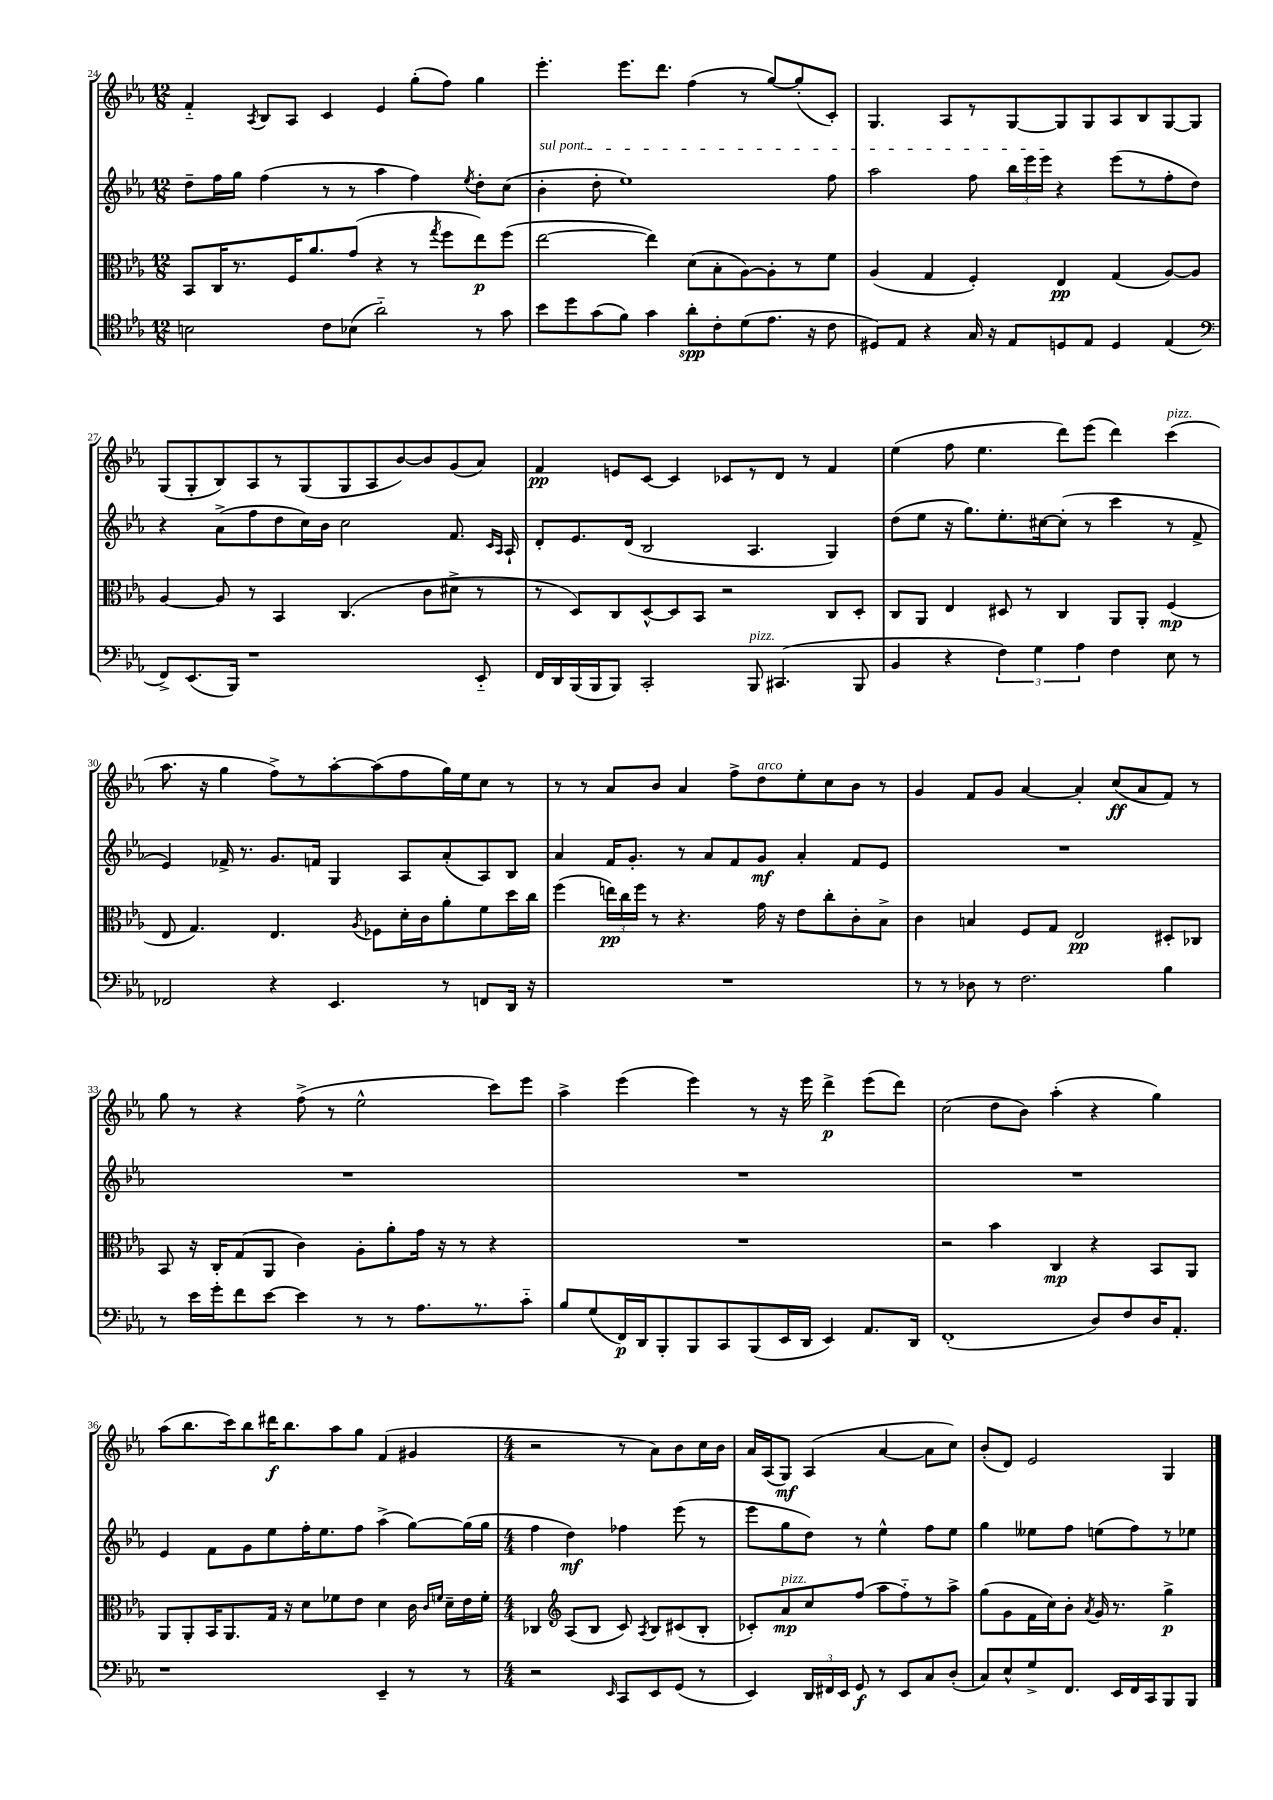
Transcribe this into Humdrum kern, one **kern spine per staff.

**kern	**kern	**kern	**kern
*staff4	*staff3	*staff2	*staff1
*clefC4	*clefC3	*clefG2	*clefG2
*k[b-e-a-]	*k[b-e-a-]	*k[b-e-a-]	*k[b-e-a-]
*M12/8	*M12/8	*M12/8	*M12/8
2B	8BB-	8dd~	4f'~
.	16C	16ff	.
.	8.r	16gg	.
.	.	.	8qA-
.	.	(4ff	8B-
.	16F	.	8A-
.	8.a-	.	.
8c	.	8r	4c
(8B-	(8g	8r	.
2a-'~)	4r	4aa-	4e-
.	8r	4ff)	(8gg'
.	8qgg	.	.
.	8ff	.	8ff)
.	.	8qee-	.
8r	8ee-)	8dd'	4gg
8g	(8ff	(8cc	.
=	=	=	=
8b-	[2ee-	4b-'	4.eee-'
8dd	.	.	.
(8g	.	8dd'	.
8f)	.	1ee-)	8.eee-
4g	4ee-])	.	.
.	.	.	8.ddd
8a-'	(8d	.	(4ff
8c'	8B-'	.	.
(8d	[8A-)	.	8r
8.e-	8A-']	.	[8gg)
.	8r	.	(8gg']
16r	.	.	.
8c	8f	8ff	8c')
=	=	=	=
8D#)	(4A-	2aa-	4.G
8E-	.	.	.
4r	4G	.	.
.	.	.	8A-
16G	4F')	8ff	8r
16r	.	.	.
8E-	.	24bb-	[8G
.	.	24eee-	.
.	.	24eee-	.
8D	4E-	4r	8G]
8E-	.	.	8G
4D	(4G	(8eee-	8A-
.	.	8r	8B-
(4E-	[8A-)	8ff'	[8G
.	8A-]	8dd)	8G]
=	=	=	=
*clefF4	*	*	*
8FF^)	[4A-	4r	(8G
(8.EE-	.	.	8G'
.	8A-]	(8a-^	8B-)
16BBB-)	.	.	.
1r	8r	8ff	8A-
.	4BB-	8dd	8r
.	.	16cc)	(8G
.	.	16b-	.
.	(4.C	2cc	8G
.	.	.	8A-
.	.	.	[8b-)
.	8c	.	8b-]
.	8d#^	8.f	(8g
8EE-'~	8r	.	8a-)
.	.	16qqc	.
.	.	16qqA-	.
.	.	16A-`	.
=	=	=	=
16FF	8r	8d'	4f
16DD	.	.	.
(16BBB-	8D)	8.e-	.
16BBB-	.	.	.
8BBB-)	8C	.	8e
.	.	(16d	.
2CC'	[8D^^	2B-	[8c
.	8D]	.	4c]
.	8BB-	.	.
.	2r	.	8c-
8BBB-	.	4.A-	8r
(4.CC#	.	.	8d
.	.	.	8r
.	8C	4G)	4f
8BBB-	8D'	.	.
=	=	=	=
4BB-	8C	(8dd	(4ee-
.	8AA-	8ee-	.
4r	4E-	16r	8ff
.	.	8.gg)	.
.	.	.	4.ee-
6F)	8D#	8.ee-'	.
.	8r	.	.
6G	.	.	.
.	.	[16cc#	.
.	4C	(8cc#']	8ddd)
6A-	.	.	.
.	.	8r	(8eee-
4F	8AA-	4ccc	4ddd)
.	8AA-'	.	.
8E-	(4F	8r	(4ccc
8r	.	8f^	.
=	=	=	=
2FF-	8E-	4e-)	8.aa-
.	4.G)	.	.
.	.	.	16r
.	.	16f-^	4gg
.	.	8.r	.
4r	4.E-	8.g	8ff^)
.	.	.	8r
.	.	16f	.
4.EE-	.	4G	[8aa-'
.	8qA-	.	.
.	8F-	.	(8aa-]
.	16d'	8A-	8ff
.	16c	.	.
8r	8a-'	(8a-'	16gg)
.	.	.	16ee-
8FF	8f	8A-)	8cc
16DD	16dd	8B-	8r
16r	16cc	.	.
=	=	=	=
1.r	(4ff	4a-	8r
.	.	.	8r
.	24ee)	16f	8a-
.	24cc	.	.
.	.	8.g'	.
.	24ff	.	.
.	8r	.	8b-
.	4.r	8r	4a-
.	.	8a-	.
.	.	8f	8ff^
.	16g	8g	8dd
.	16r	.	.
.	8e-	4a-'	8ee-'
.	8cc'	.	8cc
.	8c'	8f	8b-
.	8B-^	8e-	8r
=	=	=	=
8r	4c	1.r	4g
8r	.	.	.
8D-	4B	.	8f
8r	.	.	8g
2.F	8F	.	[4a-
.	8G	.	.
.	2E-	.	4a-']
.	.	.	(8cc
.	.	.	8a-
4B-	8D#'	.	8f)
.	8C-	.	8r
=	=	=	=
8r	8BB-	1.r	8gg
16e-	16r	.	8r
16g'	16C'	.	.
8f	(8G	.	4r
[8e-	8AA-	.	.
4e-]	4c)	.	(8ff^
.	.	.	8r
8r	8A-'	.	2ee-^^
8r	8a-'	.	.
8.A-	16g	.	.
.	16r	.	.
.	8r	.	.
8.r	.	.	.
.	4r	.	8ccc)
8c'~	.	.	8eee-
=	=	=	=
8B-	1.r	1.r	4aa-^
(8G	.	.	.
16FF)	.	.	(4eee-
16DD	.	.	.
8BBB-'	.	.	.
8BBB-	.	.	4eee-)
8CC	.	.	.
(8BBB-	.	.	8r
16EE-	.	.	16r
16DD	.	.	16eee-
4EE-)	.	.	4ddd^
8.AA-	.	.	(8eee-
.	.	.	8ddd)
16DD	.	.	.
=	=	=	=
(1FF'	2r	1.r	(2cc
.	4b-	.	8dd
.	.	.	8b-)
.	4C	.	(4aa-'
8D)	4r	.	4r
8F	.	.	.
16D	8BB-	.	4gg)
8.AA-'	.	.	.
.	8AA-	.	.
=	=	=	=
1r	8AA-	4e-	(8aa-
.	8AA-'	.	8.bb-
.	16BB-	8f	.
.	8.AA-	.	16ccc)
.	.	8g	8bb-
.	16G	8ee-	16ddd#
.	16r	.	8.bb-
.	8d	16ff'	.
.	.	8.ee-	.
.	8f-	.	8aa-
.	8e-	8ff	8gg
4EE-~	4d	(4aa-^	(4f
8r	16c	[8gg)	4g#
.	16qqc	.	.
.	16qqf	.	.
.	16d~	.	.
8r	16e-	(16gg]	.
.	16f'	16gg	.
=	=	=	=
*M4/4	*M4/4	*M4/4	*M4/4
2r	4C-	4ff	2r
*	*clefG2	*	*
.	(8A-	4dd)	.
.	8B-	.	.
16qqEE-	.	.	.
8CC	8c)	4ff-	8r
.	8qA-	.	.
8EE-	8B-	.	8a-)
(8GG	(8c#	(8eee-	8b-
8r	8B-'	8r	16cc
.	.	.	16b-
=	=	=	=
4EE-)	8c-')	8eee-	16a-
.	.	.	(16A-
.	8a-	8gg	8G)
24DD	8cc	8dd)	(4A-
24FF#	.	.	.
24EE-	.	.	.
8GG	(8ff	8r	.
8r	8aa-	4ee-^^	[4a-
8EE-	8ff'~)	.	.
8C	8r	8ff	8a-]
(8D'	8aa-^	8ee-	8cc)
=	=	=	=
8C)	(8gg	4gg	(8b-'
8E-^^	8g	.	8d)
8G^	16f	8ee--	2e-
.	16cc)	.	.
8.FF	8b-'	8ff	.
.	8qa-	.	.
.	16g	(8ee	.
16EE-	8.r	.	.
16FF	.	8ff)	.
16CC	.	.	.
8BBB-	4gg^	8r	4G
8BBB-	.	8ee-	.
==	==	==	==
*-	*-	*-	*-
